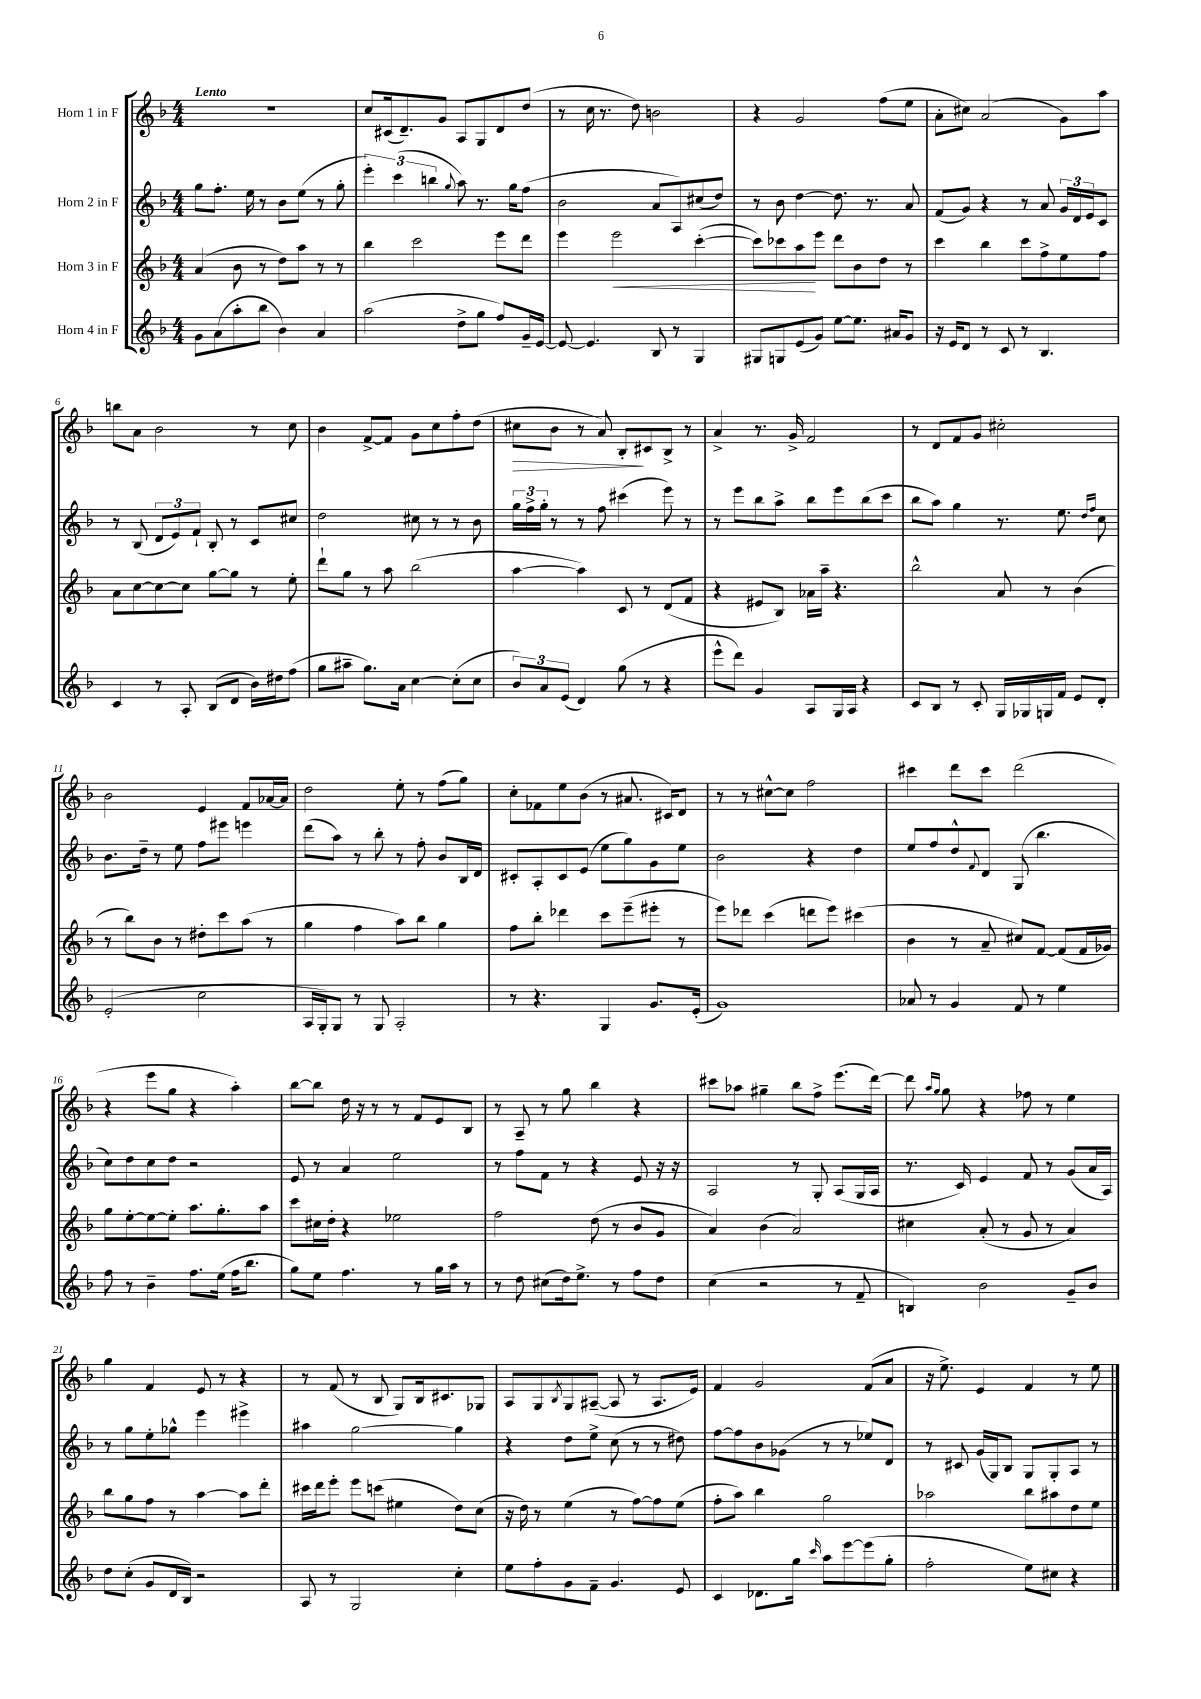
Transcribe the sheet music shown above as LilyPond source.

<<
\new StaffGroup <<
\new Staff = "s0" \with { instrumentName = "Horn 1 in F" } {
    \clef treble \key f \major \numericTimeSignature \time 4/4 \tempo "Lento"
    R1 |
    c''8 cis'16( d'8.--) g'8 a8 g8 d'8 d''8( |
    r8 c''16 r8. d''8) b'2 |
    r4 g'2 f''8( e''8 |
    a'8-. cis''8) a'2( g'8) a''8 |
    b''8 a'8 bes'2 r8 c''8 |
    bes'4 f'8~-> f'8 g'8 c''8 f''8-. d''8( |
    cis''8\> bes'8 r8 a'8) bes8-.\! cis'8 bes8-> r8 |
    a'4-> r8. g'16-> f'2 |
    r8 d'8 f'8 g'8 cis''2-. |
    bes'2 e'4 f'8 aes'16~ aes'16 |
    d''2 e''8-. r8 f''8( g''8) |
    c''8-. fes'8 e''8 bes'8( r8 ais'8. cis'16) d'8 |
    r8 r8 cis''8~-^ cis''8 f''2 |
    cis'''4 d'''8 cis'''8 d'''2( |
    r4 e'''8 g''8 r4 a''4-.) |
    bes''8~ bes''8 d''16 r16 r8 r8 f'8 e'8 bes8 |
    r8 a8-- r8 g''8 bes''4 r4 |
    cis'''8 aes''8 gis''4-- bes''8 f''8-> e'''8.( d'''16~) |
    d'''8 \grace { a''16 g''16 } g''8 r4 fes''8 r8 e''4 |
    g''4 f'4 e'8 r8 r4 |
    r8 f'8( r8 bes8 g8) bes16 cis'8. ges8 |
    a8 g8 \acciaccatura { bes8 } g8 ais8~--( ais8 r8 ais8. e'16) |
    f'4 g'2 f'8( a'8 |
    r16 e''8.->) e'4 f'4 r8 e''8 \bar "|." |
}
\new Staff = "s1" \with { instrumentName = "Horn 2 in F" } {
    \clef treble \key f \major \numericTimeSignature \time 4/4
    g''8 f''8.-. e''16 r8 bes'8 e''8( r8 g''8-. |
    \tuplet 3/2 { e'''4-.) c'''4( b''4 } \appoggiatura { g''8 } a''8) r8. g''16 f''8( |
    bes'2 a'8 a8) cis''8( d''8) |
    r8 bes'8 d''4~ d''8. r8. a'8 |
    f'8( g'8) r4 r8 a'8 \tuplet 3/2 { g'16 d'16 e'16 } c'8 |
    r8 bes8( \tuplet 3/2 { d'8 e'8) f'8-! } bes8-. r8 c'8 cis''8 |
    d''2 cis''8 r8 r8 bes'8 |
    \tuplet 3/2 { g''16 f''16-> g''16-. } r8 r8 f''8 cis'''4( e'''8) r8 |
    r8 e'''8 bes''8 a''8-> bes''8 e'''8 bes''8( c'''8 |
    bes''8 a''8) g''4 r8. e''8. \grace { d''16 f''16 } c''8 |
    bes'8. d''16-- r8 e''8 f''8 eis'''8 e'''4 |
    d'''8( a''8) r8 bes''8-. r8 f''8-. bes'8 bes16 d'16 |
    cis'8-. a8-. cis'8 e'8( e''8 g''8) g'8 e''8 |
    bes'2 r4 d''4 |
    e''8 f''8 d''8-^ \appoggiatura { f'8 } d'8 g8( bes''4. |
    c''8) d''8 c''8 d''8 r2 |
    e'8 r8 a'4 e''2 |
    r8 f''8 f'8 r8 r4 e'8 r16 r16 |
    a2 r8 g8-. a8( g16 a16 |
    r8. c'16) e'4 f'8 r8 g'8( a'16 a16) |
    r8 g''8 e''8-. ges''8-^ e'''4 eis'''4-> |
    ais''4 g''2~ g''4 |
    r4 d''8 e''8-> c''8( r8 r8 dis''8) |
    f''8~ f''8 bes'8 ges'8( r8 r8 ees''8) d'8 |
    r8 cis'8 g'16( g16) bes8 g8 g8-. a8 r8 \bar "|." |
}
\new Staff = "s2" \with { instrumentName = "Horn 3 in F" } {
    \clef treble \key f \major \numericTimeSignature \time 4/4
    a'4( bes'8 r8 d''8) a''8 r8 r8 |
    bes''4 c'''2 e'''8 d'''8 |
    e'''4 e'''2\< c'''4~-.( |
    c'''8) ces'''8 a''8\! e'''8 d'''8 bes'8 d''8 r8 |
    c'''4 bes''4 c'''8 f''8-> e''8 f''8 |
    a'8 c''8~ c''8~ c''8 g''8~ g''8 r8 e''8-. |
    d'''8-! g''8 r8 a''8 bes''2( |
    a''4~ a''4) c'8 r8 d'8( f'8 |
    r4 eis'8 bes8) aes'16 a''16-- r4. |
    bes''2-^ a'8 r8 bes'4( |
    r8 bes''8) bes'8 r8 dis''8-. c'''8 a''8( r8 |
    g''4 f''4 a''8) bes''8 g''4 |
    f''8 bes''8-. des'''4 c'''8 e'''8--( eis'''8-. r8 |
    e'''8) des'''8 c'''4( d'''8 e'''8) cis'''4( |
    bes'4 r8 a'8-- cis''8) f'8~ f'8( f'16 ges'16) |
    g''8 e''8~-. e''8~ e''8-. a''8. g''8.-. a''8 |
    c'''8 cis''16 d''16-. r4 ees''2 |
    f''2 d''8( r8 bes'8 g'8 |
    a'4) bes'4( a'2) |
    cis''4 a'8-.( r8 g'8 r8 a'4) |
    bes''8 g''8 f''8 r8 a''4~ a''8 d'''8-. |
    cis'''16 d'''16 e'''8-. e'''8 c'''8( eis''4 d''8) c''8( |
    r16 d''16) r8 e''4( r8 f''8~) f''8 e''8( |
    f''8-. a''8) bes''4 g''2 |
    aes''2 bes''8 ais''8 d''8 e''8 \bar "|." |
}
\new Staff = "s3" \with { instrumentName = "Horn 4 in F" } {
    \clef treble \key f \major \numericTimeSignature \time 4/4
    g'8 a'8( a''8-. bes''8 bes'4) a'4 |
    a''2( d''8-> g''8 f''8) g'16-- e'16~ |
    e'8~ e'4. bes8 r8 g4 |
    gis8 g8 e'8( g'8) e''8~ e''8. ais'16 g'8 |
    r16 e'16 d'8 r8 c'8 r8 bes4. |
    c'4 r8 a8-. bes8( d'8 bes'16) dis''16 f''8( |
    g''8 ais''8-- g''8.) a'16 c''4~ c''8-.( c''8 |
    \tuplet 3/2 { bes'8) a'8 e'8( } d'4) g''8( r8 r4 |
    e'''8-^ d'''8) g'4 a8 g16 a16 r4 |
    c'8 bes8 r8 c'8-. g16 ges16 g16 f'16 e'8 d'8-. |
    e'2-.( c''2 |
    a16 g16-.) g8 r8 g8 a2-. |
    r8 r4. g4 g'8. e'16-.( |
    g'1) |
    aes'8 r8 g'4 f'8 r8 e''4 |
    f''8 r8 bes'4-- f''8. e''16( f''16 bes''8. |
    g''8) e''8 f''4. r8 g''16 a''16 r8 |
    r8 d''8 cis''8( d''16) e''8.-> r8 f''8 d''8 |
    c''4( r2 r8 f'8-- |
    b4) bes'2 g'8-- bes'8 |
    d''8 c''8-.( g'8 d'16 bes16) r2 |
    a8 r8 g2 c''4-. |
    e''8 f''8-. g'8 f'8-- g'4. e'8 |
    c'4 des'8. g''16 \grace { c'''16 } a''8 e'''8~ e'''8( g''8-. |
    f''2-. e''8) cis''8 r4 \bar "|." |
}
>>
>>
